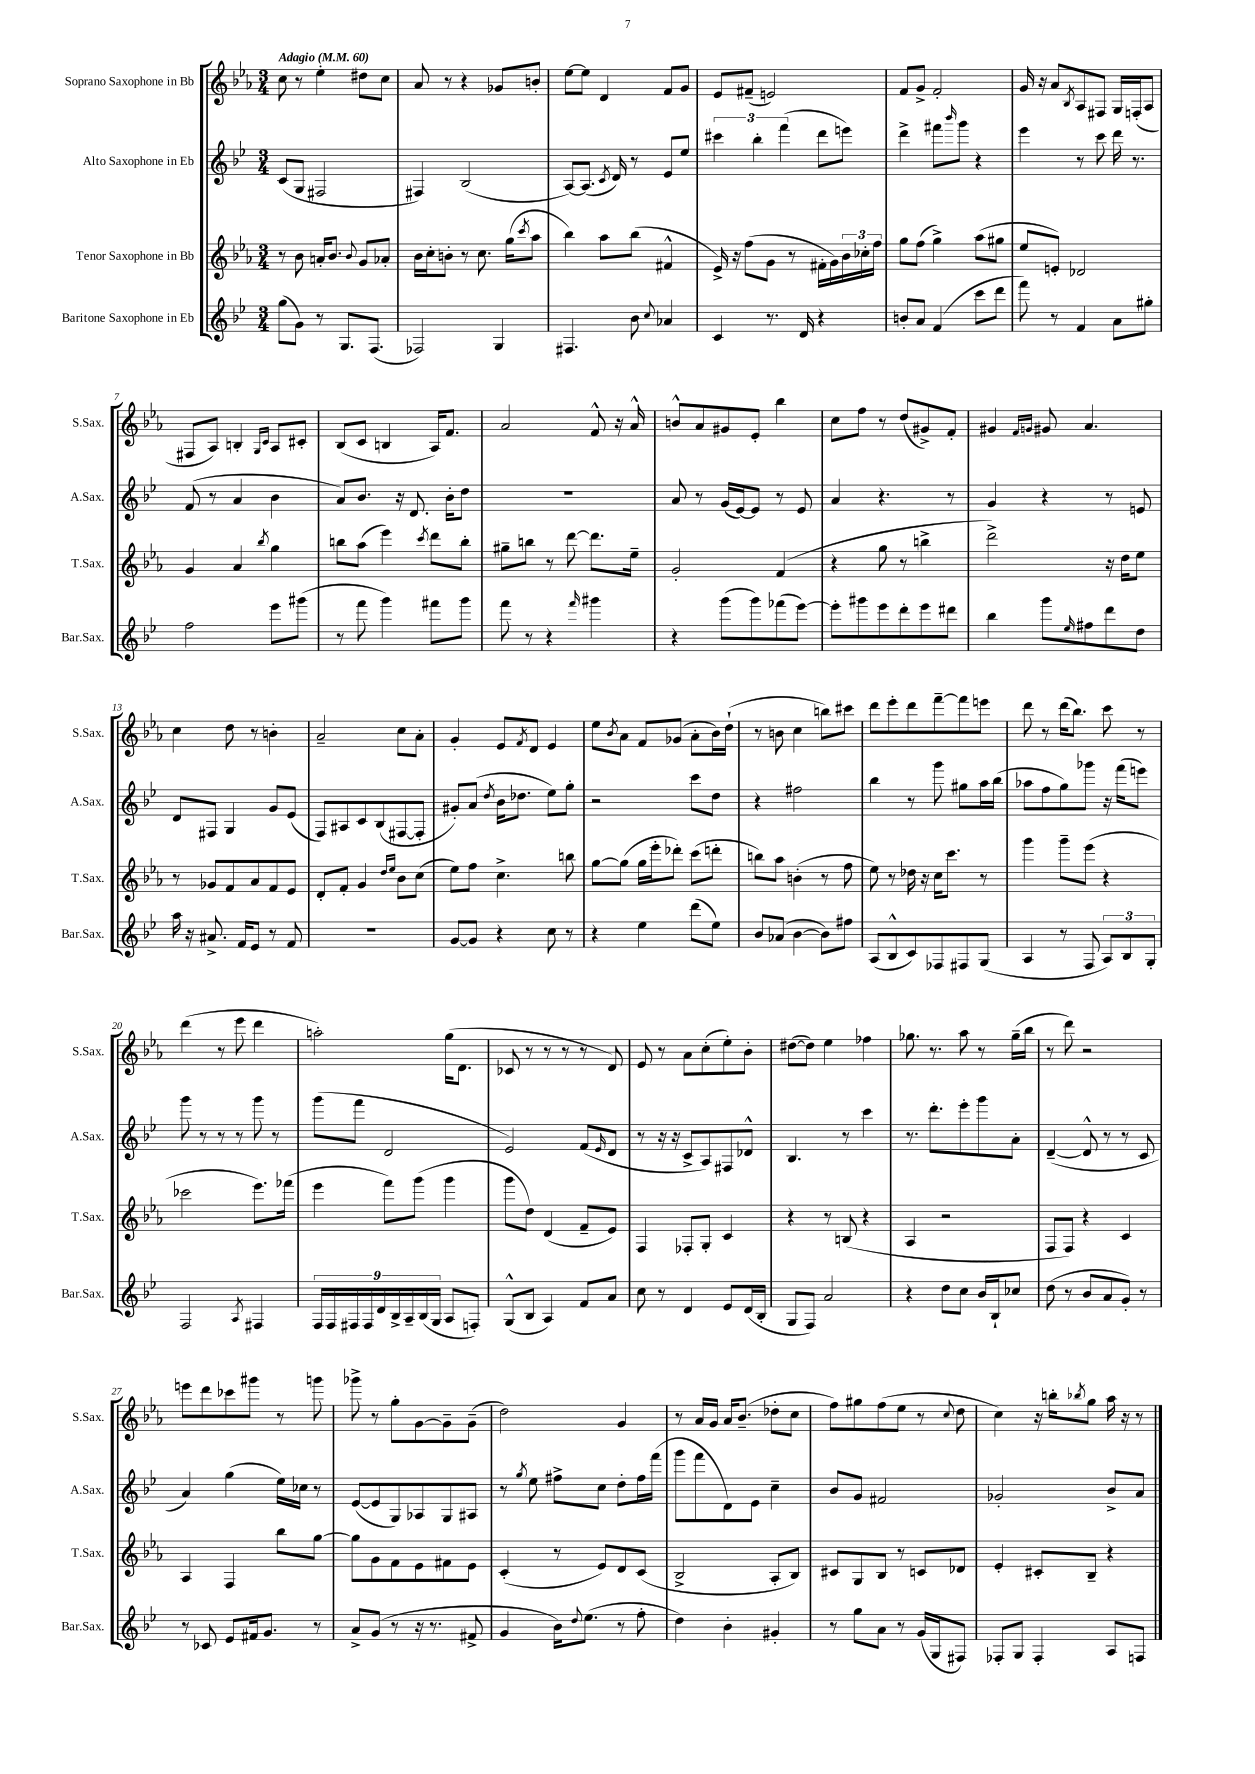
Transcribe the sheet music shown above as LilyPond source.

<<
\new StaffGroup <<
\new Staff = "s0" \with { instrumentName = "Soprano Saxophone in Bb" shortInstrumentName = "S.Sax." } {
    \clef treble \key ees \major \numericTimeSignature \time 3/4 \tempo "Adagio" 4 = 60
    c''8 r8 ees''4-. dis''8 c''8 |
    aes'8 r8 r4 ges'8 b'8-. |
    ees''8~ ees''8 d'4 f'8 g'8 |
    ees'8 fis'8--( e'2) |
    f'8 g'8-> f'2-. |
    g'16 r16 aes'8 \acciaccatura { bes8 } aes8 fis8 g16 f16-.( aes8 |
    fis8 aes8) b4-. \grace { g16 c'16 } aes8 cis'8-. |
    bes8( c'8 b4 aes16) f'8. |
    aes'2 f'8-^ r16 aes'16-^ |
    b'8-^ aes'8 gis'8 ees'8-. bes''4 |
    c''8 f''8 r8 d''8( gis'8->) f'8-. |
    gis'4 \grace { f'16 g'16 } gis'8 aes'4. |
    c''4 d''8 r8 b'4-. |
    aes'2-- c''8 aes'8-. |
    g'4-. ees'8 \acciaccatura { f'8 } d'8 ees'4 |
    ees''8 \acciaccatura { bes'8 } aes'8 f'8 ges'8( aes'8-. bes'16) d''16-!( |
    r8 b'8 c''4 b''8) cis'''8 |
    d'''8 ees'''8-. d'''8 f'''8~-- f'''8 e'''8 |
    d'''8 r8 d'''16( bes''8.) c'''8 r8 |
    d'''4( r8 ees'''8 d'''4 |
    a''2-.) g''16( d'8. |
    ces'8 r8 r8 r8 r8 d'8) |
    ees'8 r8 aes'8 c''8-.( ees''8-.) bes'8-. |
    dis''8~( dis''8) ees''4 fes''4 |
    ges''8. r8. aes''8 r8 ges''16--( bes''16 |
    r8 d'''8) r2 |
    e'''8 d'''8 ces'''8 gis'''8 r8 g'''8 |
    ges'''8-> r8 g''8-. g'8~ g'8-- g'8--( |
    d''2) g'4 |
    r8 aes'16 g'16 aes'16 bes'8.--( des''8-. c''8 |
    f''8) gis''8 f''8( ees''8 r8 \appoggiatura { c''8 } d''8 |
    c''4) r16 b''16-. \acciaccatura { bes''8 } g''8 aes''16 r16 r8 \bar "|." |
}
\new Staff = "s1" \with { instrumentName = "Alto Saxophone in Eb" shortInstrumentName = "A.Sax." } {
    \clef treble \key bes \major \numericTimeSignature \time 3/4
    c'8( g8 fis2 |
    fis4) bes2( |
    a8~) a8.( \acciaccatura { c'8 } d'16) r8 ees'8 ees''8 |
    \tuplet 3/2 { cis'''4 bes''4-. f'''4( } d'''8 e'''8) |
    d'''4-> fis'''8 \grace { bes'''16 } g'''8 r4 |
    ees'''4 r8 c'''8 d'''16 r8. |
    f'8( r8 a'4 bes'4 |
    a'8) bes'8. r16 d'8. bes'16-. d''8 |
    R2. |
    a'8 r8 g'16( ees'16~) ees'8 r8 ees'8 |
    a'4 r4. r8 |
    g'4 r4 r8 e'8 |
    d'8 fis8 g4 g'8 ees'8( |
    f8) ais8 c'8 bes8( fis8~ fis8-. |
    gis'8-.) a'8( \acciaccatura { d''8 } bes'16 des''8. ees''8) g''8-. |
    r2 c'''8 d''8 |
    r4 fis''2 |
    bes''4 r8 g'''8 gis''8 a''16 bes''16( |
    aes''8 f''8 g''8) ges'''8 r16 f'''16( e'''8) |
    g'''8 r8 r8 r8 g'''8 r8 |
    g'''8( f'''8 d'2 |
    ees'2) f'8( \grace { ees'16 } d'8 |
    r8 r16 r16 c'8-> a8) fis8 des'8-^ |
    bes4. r8 c'''4 |
    r8. d'''8.-. ees'''8-. g'''8 a'8-. |
    d'4~--( d'8-^ r8 r8 c'8 |
    a'4) g''4( ees''16) ces''16 r8 |
    ees'8~( ees'8 g8) aes8 g8 ais8 |
    r8 \acciaccatura { g''8 } ees''8 fis''8-> c''8 d''8-. fis''16 f'''16( |
    g'''8 f'''8 d'8) ees'8 c''4-- |
    bes'8 g'8 fis'2 |
    ges'2-. bes'8-> a'8 \bar "|." |
}
\new Staff = "s2" \with { instrumentName = "Tenor Saxophone in Bb" shortInstrumentName = "T.Sax." } {
    \clef treble \key ees \major \numericTimeSignature \time 3/4
    r8 bes'8 a'16-. bes'8. \appoggiatura { bes'8 } g'8 aes'8-. |
    bes'16 c''16-. b'8-. r8 c''8. g''16( \acciaccatura { c'''8 } aes''8 |
    bes''4) aes''8 bes''8( fis'4-^ |
    ees'16->) r16 f''8( g'8 r8 fis'16-. g'16) \tuplet 3/2 { bes'16 ces''16-. f''16 } |
    g''8 f''8( g''4->) aes''8( gis''8 |
    ees''8 e'8-.) des'2 |
    g'4 aes'4 \acciaccatura { bes''8 } g''4 |
    b''8 aes''8( ees'''4) \acciaccatura { c'''8 } d'''8 b''8-. |
    gis''8-- b''8 r8 d'''8~ d'''8. ees''16-- |
    g'2-. f'4( |
    r4 g''8 r8 b''4-> |
    d'''2->) r16 d''16 ees''8 |
    r8 ges'8 f'8 aes'8 f'8 ees'8 |
    d'8-. f'8-. g'4 \grace { d''16 ees''16 } bes'8 c''8( |
    ees''8) f''8 c''4.-> b''8 |
    g''8~ g''8( g''16 ees'''16-. des'''8-.) c'''8( d'''8-. |
    b''8) aes''8 b'4-.( r8 f''8 |
    ees''8) r8 des''16 r16 c''16 c'''8. r8 |
    g'''4 g'''8-- ees'''8( r4 |
    ces'''2 ees'''8.) fes'''16( |
    ees'''4 f'''8) g'''8( g'''4 |
    g'''8 d''8) d'4( f'8-- ees'8) |
    f4 fes8-. g8-. c'4 |
    r4 r8 b8( r4 |
    aes4 r2 |
    f8 f8) r4 c'4 |
    aes4 f4 bes''8 g''8~ |
    g''8 g'8 f'8 ees'8 fis'8 ees'8 |
    c'4-.( r8 ees'8) d'8 c'8( |
    bes2-> aes8-. bes8) |
    cis'8 g8 bes8 r8 c'8 des'8 |
    ees'4-. cis'8-. bes8-- r4 \bar "|." |
}
\new Staff = "s3" \with { instrumentName = "Baritone Saxophone in Eb" shortInstrumentName = "Bar.Sax." } {
    \clef treble \key bes \major \numericTimeSignature \time 3/4
    g''8( g'8) r8 g8. f8.( |
    fes2) g4 |
    fis4. bes'8 \appoggiatura { c''8 } aes'4 |
    c'4 r8. d'16 r4 |
    b'8-. a'8 f'4( c'''8 d'''8 |
    f'''8) r8 f'4 a'8 gis''8-. |
    f''2 ees'''8 gis'''8( |
    r8 f'''8 g'''4) fis'''8 g'''8 |
    f'''8 r8 r4 \grace { f'''16 } gis'''4 |
    r4 g'''8( g'''8) fes'''8( ees'''8~) |
    ees'''8-. gis'''8 ees'''8 d'''8-. ees'''8 dis'''8 |
    bes''4 g'''8 \grace { ees''16 } fis''8 d'''8 d''8 |
    a''16 r16 ais'8.-> f'16 ees'8 r8 f'8 |
    R2. |
    g'8~ g'8 r4 c''8 r8 |
    r4 ees''4 d'''8( ees''8) |
    bes'8 aes'8( bes'4~ bes'8) fis''8 |
    a8( bes8-^ c'8) fes8 fis8 g8( |
    a4 r8 f8 \tuplet 3/2 { a8) bes8 g8-. } |
    f2 \acciaccatura { a8 } fis4 |
    \tuplet 9/8 { f16 f16 fis16 fis16 d'16 bes16-> a16-- bes16( g16 } a8 f8-.) |
    g8-^( bes8 a4) f'8 a'8 |
    c''8 r8 d'4 ees'8 d'16( bes16-. |
    g8 f8) a'2 |
    r4 d''8 c''8 bes'16 bes16-! ces''8 |
    d''8( r8 bes'8 a'8 g'8-.) r8 |
    r8 ces'8 ees'8 fis'16 g'8. r8 |
    a'8-> g'8( r8 r16 r8. fis'8-> |
    g'4 bes'16) \appoggiatura { d''8 } ees''8.( r8 f''8-. |
    d''4) bes'4-. gis'4-. |
    r8 g''8 a'8 r8 g'16( g16 fis8) |
    fes8-. g8 fes4-. a8 f8 \bar "|." |
}
>>
>>
